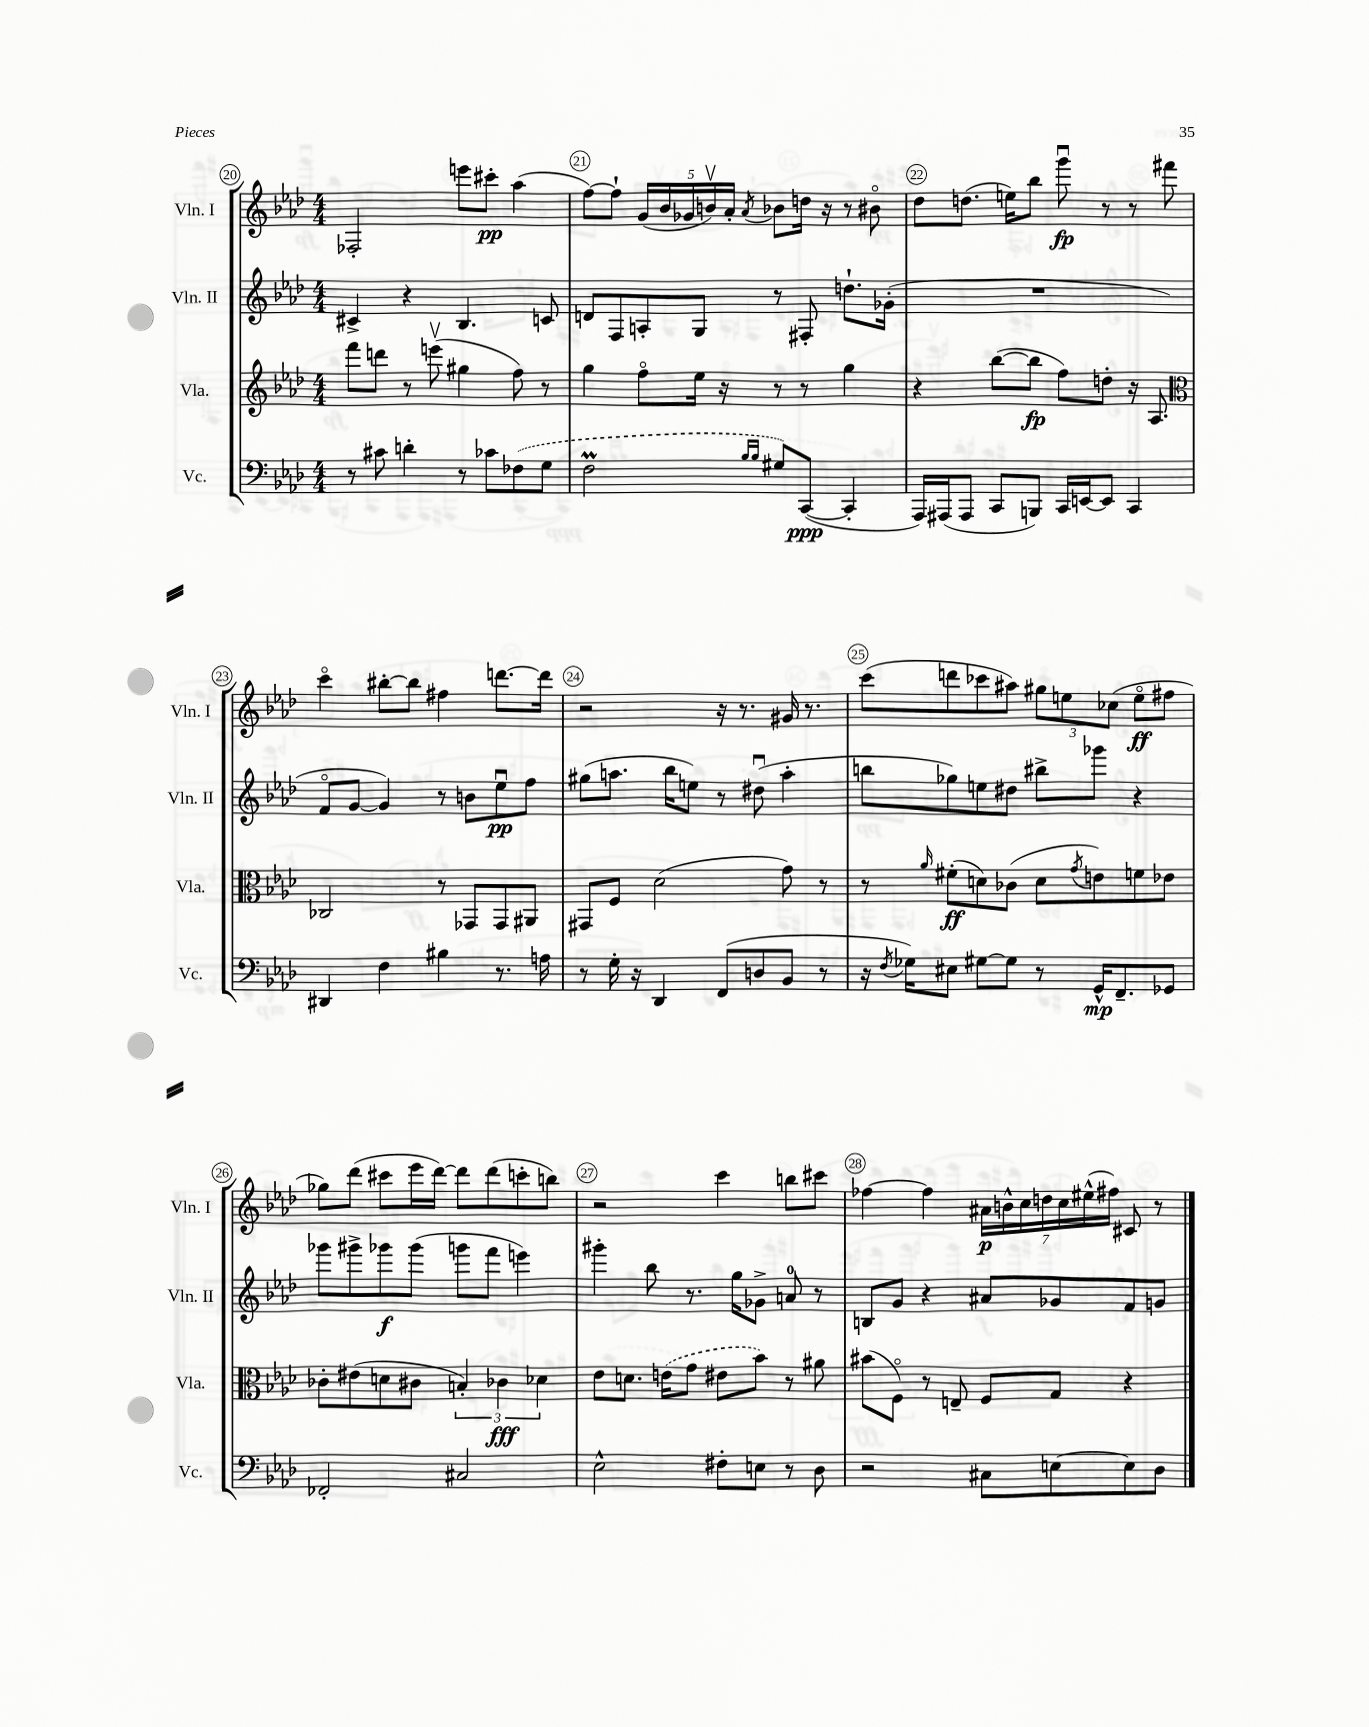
<<
\new StaffGroup <<
\new Staff = "s0" \with { instrumentName = "Vln. I" shortInstrumentName = "Vln. I" } {
    \clef treble \key aes \major \numericTimeSignature \time 4/4
    fes2-. e'''8 cis'''8-.\pp aes''4( |
    f''8~) f''8-! \tuplet 5/4 { g'16( bes'16 ges'16 b'16\upbow) aes'16-. } \acciaccatura { aes'8 } bes'8 d''16 r16 r8 bis'8\flageolet |
    des''8 d''8.( e''16) bes''8 g'''8\downbow\fp r8 r8 fis'''8 |
    c'''4\flageolet bis''8~-. bis''8 fis''4 d'''8.~ d'''16 |
    r2 r16 r8. gis'16 r8. |
    c'''8( d'''8 ces'''8 ais''8) \tuplet 3/2 { gis''8 e''8 ces''8( } e''8\flageolet\ff fis''8 |
    ges''8) des'''8( cis'''8 ees'''16 des'''16~) des'''8 des'''8( c'''8-. b''8) |
    r2 c'''4 b''8 cis'''8 |
    fes''4~ fes''4 \tuplet 7/4 { ais'16\p b'16-^ c''16 d''16 c''16 eis''16-^( fis''16) } cis'8 r8 \bar "|." |
}
\new Staff = "s1" \with { instrumentName = "Vln. II" shortInstrumentName = "Vln. II" } {
    \clef treble \key aes \major \numericTimeSignature \time 4/4
    cis'4-> r4 bes4. c'8 |
    d'8 f8 a8-. g8 r8 fis8-. d''8.-! ges'16-.( |
    R1 |
    f'8\flageolet g'8~ g'4) r8 b'8 ees''8\downbow\pp f''8 |
    gis''8( a''8. bes''16 e''8) r8 dis''8\downbow( a''4-. |
    b''8 ges''8) e''8 dis''8 bis''8-> ges'''8 r4 |
    ges'''8 gis'''8-> ges'''8\f ges'''8( g'''8 f'''8 e'''4) |
    gis'''4-. bes''8 r8. g''16 ges'8-> a'8-0 r8 |
    b8 g'8 r4 ais'8 ges'8 f'8 g'8 \bar "|." |
}
\new Staff = "s2" \with { instrumentName = "Vla." shortInstrumentName = "Vla." } {
    \clef treble \key aes \major \numericTimeSignature \time 4/4
    f'''8 d'''8 r8 e'''8\upbow( gis''4 f''8) r8 |
    g''4 f''8\flageolet ees''16 r16 r8 r8 g''4 |
    r4 bes''8~( bes''8\fp f''8) d''8-. r16 aes8. |
    \clef alto ces2 r8 ges,8 ges,8 ais,8 |
    gis,8 f8 des'2( g'8) r8 |
    r8 \grace { aes'16 } fis'8-.\ff( d'8) ces'8( d'8 \acciaccatura { g'8 } e'8) f'8 ees'8 |
    ces'8-. eis'8( d'8 cis'8 \tuplet 3/2 { b4-.) ces'4\fff des'4 } |
    ees'8 d'8. \once \slurDashed e'16( g'8 eis'8 bes'8) r8 ais'8 |
    bis'8( f8\flageolet) r8 e8-- f8 g8 r4 \bar "|." |
}
\new Staff = "s3" \with { instrumentName = "Vc." shortInstrumentName = "Vc." } {
    \clef bass \key aes \major \numericTimeSignature \time 4/4
    r8 cis'8 d'4-. r8 ces'8 \once \slurDashed fes8( g8 |
    f2\prall \grace { bes16 bes16 } gis8) c,8~\ppp( c,4-. |
    aes,,16) ais,,16( ais,,8 c,8 b,,8) c,16 e,16~ e,8 c,4 |
    dis,4 f4 bis4 r8. a16 |
    r8 g16-. r16 des,4 f,8( d8 bes,8 r8 |
    r16 \acciaccatura { f8 } ges16) eis8 gis8~ gis8 r8 g,16-^\mp f,8.-- ges,8 |
    fes,2-. cis2 |
    ees2-^ fis8-. e8 r8 des8 |
    r2 cis8 e8~ e8 des8 \bar "|." |
}
>>
>>
\layout { \context { \Score currentBarNumber = #20 \override BarNumber.break-visibility = ##(#f #t #t) barNumberVisibility = #all-bar-numbers-visible \override BarNumber.stencil = #(make-stencil-circler 0.1 0.3 ly:text-interface::print) } }
